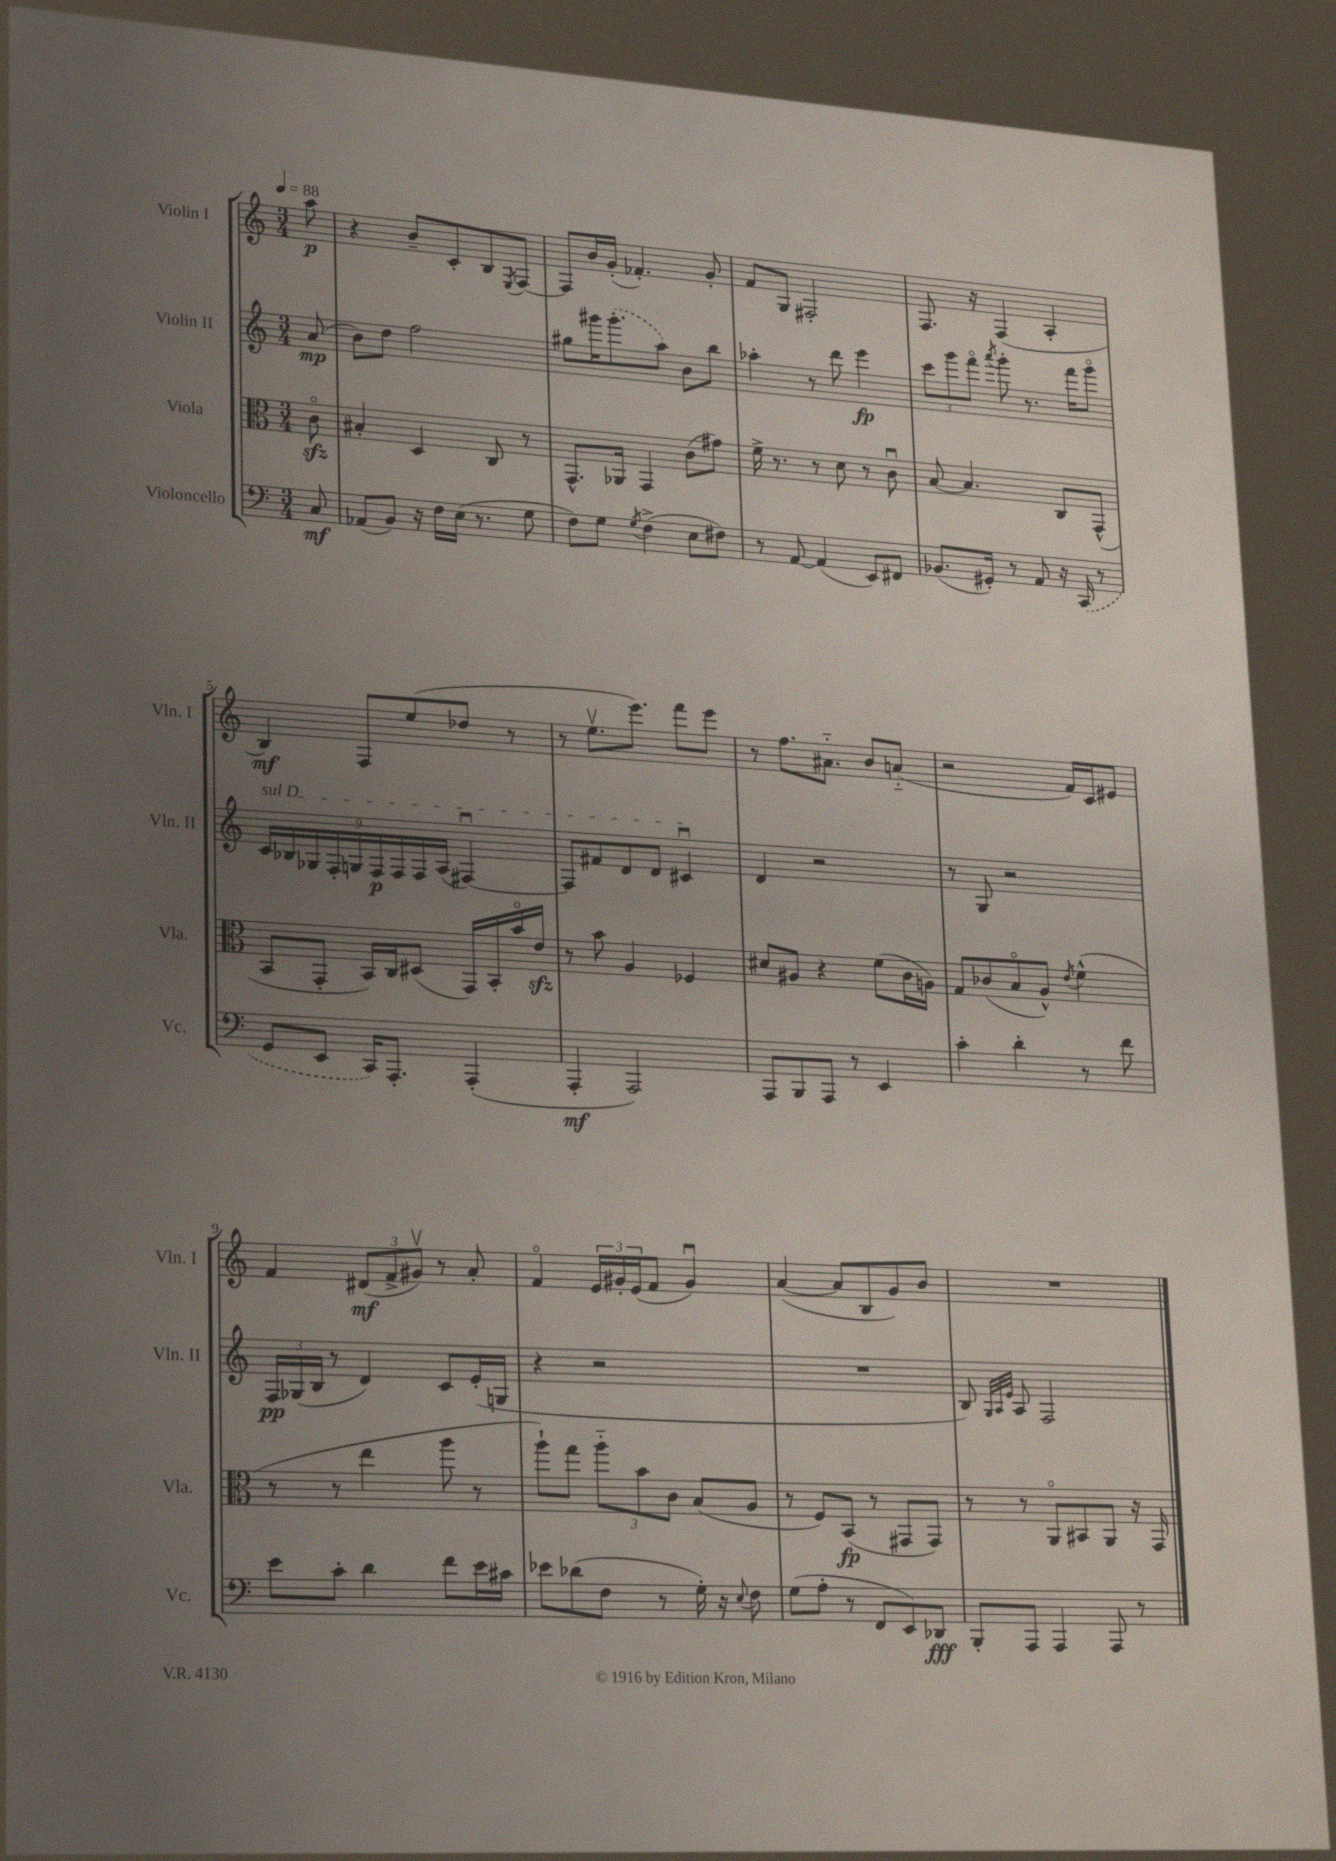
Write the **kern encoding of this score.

**kern	**dynam	**kern	**dynam	**kern	**dynam	**kern	**dynam
*part4	*part4	*part3	*part3	*part2	*part2	*part1	*part1
*staff4	*staff4	*staff3	*staff3	*staff2	*staff2	*staff1	*staff1
*I"Violoncello	*	*I"Viola	*	*I"Violin II	*	*I"Violin I	*
*I'Vc.	*	*I'Vla.	*	*I'Vln. II	*	*I'Vln. I	*
*clefF4	*	*clefC3	*	*clefG2	*	*clefG2	*
*k[]	*	*k[]	*	*k[]	*	*k[]	*
*M3/4	*	*M3/4	*	*M3/4	*	*M3/4	*
*MM88	*	*MM88	*	*MM88	*	*MM88	*
=	=	=	=	=	=	=	=
8C/	mf	8czz\	.	(8a/	mp	8aa\	p
=1	=1	=1	=1	=1	=1	=1	=1
(8AA-X/L	.	4B#X'/	.	8b\L)	.	4r	.
8BB/J)	.	.	.	8dd\J	.	.	.
16r	.	4D/	.	2ff\	.	8b~/L	.
16F\LL	.	.	.	.	.	.	.
(16E\JJ	.	.	.	.	.	8c'/	.
8.r	.	.	.	.	.	.	.
.	.	8C/	.	.	.	8B/	.
.	.	.	.	.	.	8qE/	.
8G\	.	8r	.	.	.	[8F/J	.
=2	=2	=2	=2	=2	=2	=2	=2
8F\L)	.	8.GG^^/L	.	8gg#X\L	.	8F/L]	.
8G\J	.	.	.	16ggg#X\K	.	16b/L	.
.	.	16AA-X/Jk	.	(8.ggg#'\	.	(16g'/JJ	.
8qG/	.	.	.	.	.	.	.
(4F^\	.	4GG/	.	.	.	4.f-X'/)	.
.	.	.	.	8aa\J)	.	.	.
8E\L	.	(8c\L	.	8b\L	.	.	.
8F#X\J)	.	8g#X\J)	.	8bb\J	.	8g'/	.
=3	=3	=3	=3	=3	=3	=3	=3
8r	.	16f^\	.	4aa-X'\	.	8f/L	.
.	.	8.r	.	.	.	.	.
[8AA/	.	.	.	.	.	8G/J	.
(4AA/]	.	8r	.	8r	.	2F#X'/	.
.	.	8d\	.	8ddd\	.	.	.
8EE/L)	.	8r	.	4eee\	fp	.	.
8FF#X/J	.	8cu\	.	.	.	.	.
=4	=4	=4	=4	=4	=4	=4	=4
(8.BB-X/L	.	[8B/	.	12ccc\L	.	8.F/	.
.	.	.	.	12ggg\	.	.	.
.	.	4.B/]	.	.	.	.	.
.	.	.	.	12fff\J	.	.	.
16GG#X'/Jk)	.	.	.	.	.	16r	.
.	.	.	.	8qaaa/	.	.	.
8r	.	.	.	8ggg'\	.	(4F/	.
8AA/	.	.	.	8.r	.	.	.
16r	.	8C/L	.	.	.	4A'/	.
(16CC/	.	.	.	16fff\KL	.	.	.
8r	.	(8GG^^/J	.	8ggg\J	.	.	.
!!LO:LB:g=z
=5	=5	=5	=5	=5	=5	=5	=5
!	!	!	!	!LO:TX:a:i:t=sul D	!	!	!
8GG/L	.	8BB/L	.	18c/LL	.	4B/)	mf
.	.	.	.	18B-X/	.	.	.
.	.	.	.	18G-X/	.	.	.
8EE/J	.	8GG'/J	.	.	.	.	.
.	.	.	.	18F'/	.	.	.
.	.	.	.	18Gn/	.	.	.
16CC/KL)	.	16BB/LL)	.	.	.	8F/L	.
.	.	.	.	18F/	p	.	.
8.AAA'/J	.	16C/J	.	.	.	.	.
.	.	.	.	18F/	.	.	.
.	.	(8D#X/J	.	.	.	(8ee/	.
.	.	.	.	18F/	.	.	.
.	.	.	.	(18A/JJ	.	.	.
(4AAA'/	.	16GG/LL)	.	[4F#Xu/)	.	8dd-X/J	.
.	.	16BB'/	.	.	.	.	.
.	.	16b/	.	.	.	8r	.
.	.	16ezz/JJ	.	.	.	.	.
=6	=6	=6	=6	=6	=6	=6	=6
4AAA'/	mf	8r	.	8F#/L]	.	8r	.
.	.	8b\	.	8f#X/	.	8.eev\L	.
2AAA/)	.	4A/	.	8d/	.	.	.
.	.	.	.	.	.	8.eee\J)	.
.	.	.	.	8d/J	.	.	.
.	.	4F-X/	.	4c#Xu/	.	8fff\L	.
.	.	.	.	.	.	8eee\J	.
=7	=7	=7	=7	=7	=7	=7	=7
8AAA/L	.	8d#X/L	.	4d/	.	8r	.
8BBB/	.	8A#X/J	.	.	.	8.ff\L	.
8AAA/J	.	4r	.	2r	.	.	.
.	.	.	.	.	.	8.a#X\J	.
8r	.	.	.	.	.	.	.
4EE/	.	(8f\L	.	.	.	8b/L	.
.	.	16c\L	.	.	.	(8an/J	.
.	.	16An\JJ)	.	.	.	.	.
=8	=8	=8	=8	=8	=8	=8	=8
4c'\	.	8G/L	.	8r	.	2r	.
.	.	(8c-X/	.	8G/	.	.	.
4d'\	.	8B/	.	2r	.	.	.
.	.	8A^^/J)	.	.	.	.	.
.	.	8qe/	.	.	.	.	.
8r	.	(4f^^\	.	.	.	16f/LL)	.
.	.	.	.	.	.	16c/J	.
8f\	.	.	.	.	.	8e#X/J	.
!!LO:LB:g=z
=9	=9	=9	=9	=9	=9	=9	=9
8e\L	.	8r	.	24F/LL	pp	4f/	.
.	.	.	.	(24G-X/	.	.	.
.	.	.	.	24B/JJ	.	.	.
8c'\J	.	8r	.	8r	.	.	.
4d\	.	4ee\	.	4d/)	.	(12d#X/L	mf
.	.	.	.	.	.	12f^/	.
.	.	.	.	.	.	12g#Xv/J)	.
8f\L	.	8aa\	.	8c/L	.	8r	.
16e\L	.	8r	.	(16e'/L	.	8a'/	.
16c#X\JJ	.	.	.	16Gn/JJ	.	.	.
=10	=10	=10	=10	=10	=10	=10	=10
8e-X\L	.	8aa`\L)	.	4r	.	4f/	.
(8d-X\	.	8gg\J	.	.	.	.	.
8F\J	.	12aa\L	.	2r	.	24e/LL	.
.	.	.	.	.	.	24g#X'/	.
.	.	12b\	.	.	.	(24e/J	.
8r	.	.	.	.	.	8f/J	.
.	.	12c\J	.	.	.	.	.
16G'\)	.	(8B/L	.	.	.	4g#u/)	.
16r	.	.	.	.	.	.	.
8qqE/	.	.	.	.	.	.	.
8F\	.	8A/J	.	.	.	.	.
=11	=11	=11	=11	=11	=11	=11	=11
(8G\L	.	8r	.	2.r	.	([4a/	.
8A'\J	.	8F/L)	.	.	.	.	.
8r	.	(8BB/J	fp	.	.	8a/L]	.
8FF/L	.	8r	.	.	.	8B/	.
8EE/)	.	8GG#X/L	.	.	.	8g/)	.
8DD-X/J	fff	8GG#/J)	.	.	.	8b/J	.
=12	=12	=12	=12	=12	=12	=12	=12
8BBB'/L	.	8r	.	8B/)	.	2.r	.
.	.	.	.	32qqG/LLL	.	.	.
.	.	.	.	32qqA/	.	.	.
.	.	.	.	32qqe/JJJ	.	.	.
8AAA/J	.	8r	.	8A/	.	.	.
4AAA/	.	8AA/L	.	2F/	.	.	.
.	.	8BB#X/	.	.	.	.	.
8AAA/	.	8AA/J	.	.	.	.	.
8r	.	16r	.	.	.	.	.
.	.	16GG/	.	.	.	.	.
==	==	==	==	==	==	==	==
*-	*-	*-	*-	*-	*-	*-	*-
